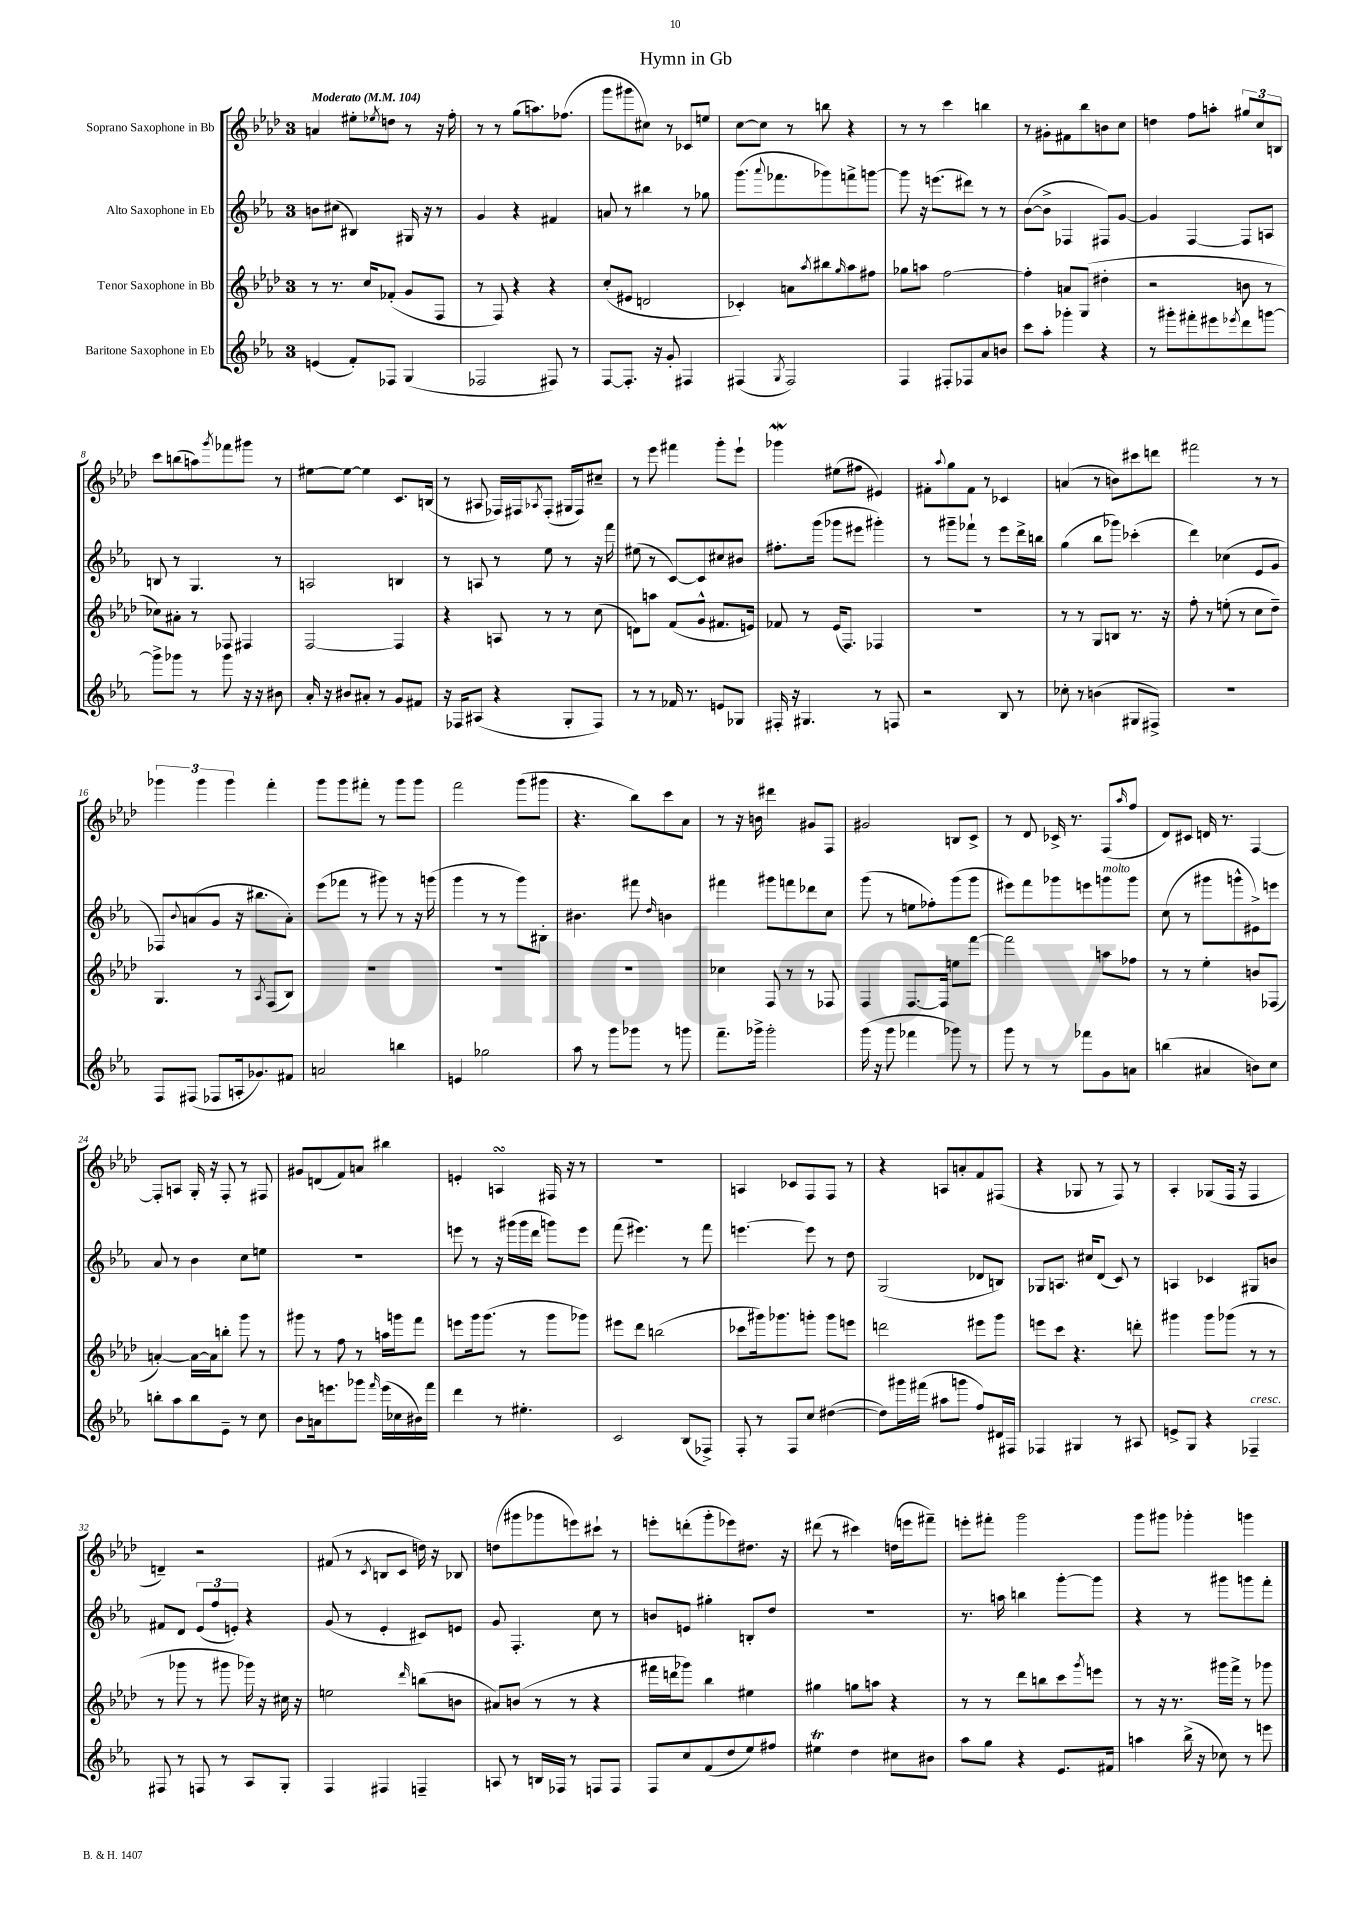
\header { title = "Hymn in Gb" }
<<
\new StaffGroup <<
\new Staff = "s0" \with { instrumentName = "Soprano Saxophone in Bb" } {
    \clef treble \key aes \major \once \override Staff.TimeSignature.style = #'single-digit \time 3/4 \tempo "Moderato" 4 = 104
    a'4 eis''8-. \acciaccatura { ees''8 } d''8 r8 r16 f''16-. |
    r8 r8 g''8( a''8.) fes''8.( |
    g'''8 gis'''8 cis''8) r8 ces'8 e''8 |
    c''8~ c''8 r8 b''8 r4 |
    r8 r8 c'''4 b''4 |
    r8 gis'8-. fis'8 bes''8 b'8 c''8 |
    d''4 f''8 a''8-. \tuplet 3/2 { gis''8 c''8 b8 } |
    c'''8 b''8( a''8) \acciaccatura { g'''8 } fes'''8 gis'''8 r8 |
    eis''8~ eis''8~ eis''4 c'8. b16( |
    r8 ais8 fes16) fis16 \acciaccatura { aes8 } fis8-.( gis16 fis16) cis''8-- |
    r8 ees'''8 fis'''4 g'''8-. ees'''8-! |
    ges'''4\mordent eis''8( fis''8 eis'4) |
    fis'8-. \appoggiatura { aes''8 } g''8 fis'8 r8 ces'4 |
    a'4( r8 b'8) cis'''8 d'''8 |
    fis'''2 r8 r8 |
    \tuplet 3/2 { ges'''4 ges'''4 ges'''4 } f'''4-. |
    g'''8 g'''8 fis'''8-. r8 g'''8 g'''8 |
    f'''2 g'''8( gis'''8 |
    r4. bes''8) c'''8 aes'8 |
    r8 r16 b'16 dis'''4 gis'8 f8 |
    gis'2 b8 c'8-> |
    r8 des'8 ces'16-> r8. f8( \grace { aes''16 } f''8 |
    des'8) cis'8 d'16 r8. f4~ |
    f8-. a8 g16-. r16 f8-. r8 fis8 |
    gis'8 d'8( f'8) a'8 bis''4 |
    e'4-. a4\turn fis16 r16 r8 |
    R2. |
    a4 ces'8 f8 f8 r8 |
    r4 a8 a'8-. f'8 fis8( |
    r4 ges8 r8 f8) r8 |
    aes4-. ges8( f16 r16 f4 |
    d'4--) r2 |
    fis'8( r8 \acciaccatura { c'8 } b8 c'8 d''16) r16 bes8 |
    d''8( gis'''8 ges'''8 e'''8) cis'''8-! r8 |
    e'''8-. d'''8-.( g'''8-. ees'''8) dis''8. r16 |
    dis'''8( r8 cis'''4) d''16( e'''16 fis'''8--) |
    e'''8-. fis'''8-. g'''2 |
    g'''8 gis'''8 ges'''4-. g'''4 \bar "|." |
}
\new Staff = "s1" \with { instrumentName = "Alto Saxophone in Eb" } {
    \clef treble \key ees \major \once \override Staff.TimeSignature.style = #'single-digit \time 3/4
    b'8 cis''8( bis4) gis16 r16 r8 |
    g'4 r4 fis'4 |
    a'8 r8 bis''4 r8 ges''8 |
    g'''8.( \appoggiatura { aes'''8 } fes'''8. ges'''8) f'''8-> g'''8~ |
    g'''8 r16 e'''8.( dis'''8) r8 r8 |
    bes'8~( bes'8-> fes4 fis8) g'8~ |
    g'4 f4~ f8 a8 |
    b8 r8 g4. r8 |
    a2 b4 |
    r8 a8 r8 ees''8 r8 r16 f'''16 |
    eis''8( r8 c'8~) c'8 cis''8 bis'8 |
    fis''8.-. g'''16( ges'''8 eis'''8 gis'''4-.) |
    r8 gis'''8-- fes'''8-! r8 ees'''8 d'''16-> b''16 |
    g''4( bes''8 ges'''8) ces'''4-.( |
    d'''4) ces''4( ees'8 g'8 |
    fes8) \appoggiatura { bes'8 } a'8( g'8 r16 bis''8. a'8-.) |
    ees'''8( fes'''8 r8 gis'''8) r8 r16 g'''16( |
    g'''4 r8 r8 g'''8) bis8-. |
    bis'4. fis'''8 \grace { d''16 } b'4 |
    fis'''4 gis'''8 f'''8 des'''8 c''8 |
    g'''8( r8 e''8 fes''8-.) g'''8( g'''8 |
    eis'''8) f'''8 ges'''8 e'''8 g'''8^\markup { \italic "molto" } g'''8 |
    c''8( r8 gis'''8 g'''8-^ eis'8->) e'''8 |
    aes'8 r8 bes'4 c''8 e''8 |
    R2. |
    e'''8 r8 r16 gis'''16( gis'''16 d'''16 g'''8) e'''8 |
    f'''8( eis'''4.) r8 f'''8 |
    e'''4.~ e'''8 r8 d''8 |
    g2( des'8 b8) |
    ges8 a8. cis''16 d'8( c'8) r8 |
    a4 ces'4 gis8 b'8 |
    fis'8 d'8 \tuplet 3/2 { ees'8( f''8 e'8-.) } r4 |
    g'8( r8 ees'4-. cis'8) e'8 |
    g'8 f4.-. c''8 r8 |
    b'8 e'8 gis''4-. b8-. d''8 |
    R2. |
    r8. a''16 b''4 g'''8~-. g'''8 |
    r4 r8 gis'''8 g'''8 f'''8-. \bar "|." |
}
\new Staff = "s2" \with { instrumentName = "Tenor Saxophone in Bb" } {
    \clef treble \key aes \major \once \override Staff.TimeSignature.style = #'single-digit \time 3/4
    r8 r8. c''16 fes'8-.( g'8 f8 |
    r8 f8) r4 r4 |
    c''8-.( eis'8 d'2 |
    ces'4-.) a'8 \acciaccatura { aes''8 } bis''8 \grace { g''16 } aes''8 fis''8 |
    ges''8 a''8 f''2~ |
    f''4-. a'8 g8( dis''4-. |
    r2 b'8 r8 |
    ces''8) ais'8-. r8 fes8 fis4 |
    f2~ f4 |
    r4 a8 r8 r8 c''8( |
    d'8) a''8 f'8( g'8-^ fis'8. e'16) |
    fes'8 r8 ees'16( f8.) fes4 |
    R2. |
    r8 r8 g8 b8 r8. r16 |
    f''8-. r8 e''8-.( r8 c''8 des''8--) |
    g4. r8 \acciaccatura { aes8 } f8( bes8) |
    R2. |
    R2. |
    R2. |
    ces''4 f8 r8 r8 fes8 |
    f4 f8.~ f16 e''8 f'''8~ |
    f'''2 a''8 fes''8 |
    r8 r8 ees''4-. b'8 fes8( |
    a'4~-.) a'16~ a'16 b''8-. g'''8 r8 |
    gis'''8 r8 f''8 r8 a''16 g'''16 f'''8 |
    e'''8 g'''16 g'''8.( r8 g'''8 ges'''8) |
    eis'''8 des'''8 b''2( |
    ces'''8 gis'''16) ges'''8. g'''8-. g'''8 e'''8 |
    d'''2 eis'''8 g'''8 |
    e'''8 c'''8 r4. d'''8-. |
    gis'''4 gis'''8 ges'''8( r8 r8 |
    r8 ges'''8 r8 gis'''8 ges'''16) r16 cis''16 r16 |
    e''2 \grace { des'''16 } b''8( b'8 |
    ais'8) b'8( r8 r8 r4 |
    fis'''16 d'''16 ges'''8) bes''4 eis''4 |
    gis''4 g''8 a''8 r4 |
    r8 r8 des'''8 b''8 c'''8 \acciaccatura { g'''8 } e'''8 |
    r8 r16 r8. gis'''16 f'''16-> r8 ges'''8 \bar "|." |
}
\new Staff = "s3" \with { instrumentName = "Baritone Saxophone in Eb" } {
    \clef treble \key ees \major \once \override Staff.TimeSignature.style = #'single-digit \time 3/4
    e'4( f'8-.) fes8 g4( |
    fes2 fis8) r8 |
    f8~ f8.-. r16 g'8-. fis4 |
    fis4( \acciaccatura { g8 } fis2) |
    f4 fis8-. fes8 aes'8 b'8 |
    c'''8 aes''8-. ges'''4-. r4 |
    r8 gis'''8-. fis'''8-. eis'''8 \acciaccatura { ees'''8 } d'''8 g'''8~ |
    g'''8-> ges'''8 r8 ges'''8 r16 r16 bis'8 |
    aes'16-. r16 bis'8 ais'8-. r8 g'8 fis'8 |
    r16 fes16 ais8( r4 g8-. fes8) |
    r8 r8 fes'16 r8. e'8 ges8 |
    fis16-. r16 gis4. r8 f8 |
    r2 bes8 r8 |
    ces''8-. r8 b'4( gis8 fis8->) |
    R2. |
    f8 fis8( fes8 a16-. ges'8.) fis'8 |
    a'2 b''4 |
    e'4 ges''2 |
    aes''8 r8 g'''8 ges'''8 r8 g'''8 |
    f'''8.-- ges'''16-> ges'''2-. |
    g'''16( r16 g'''8 fes'''4 ges'''8) r8 |
    g'''8 r8 r8 fes'''8 g'8 a'8 |
    b''4( ais'4 b'8) c''8 |
    b''8-. aes''8 b''8 ees'8-- r8 c''8 |
    bes'8 a'16 e'''8. ges'''8 \grace { f'''16 } e'''16( ces''16 bis'16) f'''16 |
    d'''4 r8 eis''4.-. |
    c'2 bes8( fes8->) |
    f8-. r8 f8 c''8 dis''4~( |
    dis''8) gis'''16 fis'''16( ais''8 g'''8 f''8) dis'16 fis16 |
    fes4 gis4 r8 ais8 |
    e'8-> g8 r4 fes4--^\markup { \italic "cresc." } |
    fis8 r8 f8 r8 aes8 g8-. |
    f4 fis4 f4-- |
    a8 r8 b16 fes16 r8 f8 f8 |
    f8 c''8 f'8( d''8 ees''8) fis''8 |
    eis''4\trill d''4 cis''8 bis'8 |
    aes''8 g''8 r4 ees'8. fis'16 |
    a''4 bes''16->( r16 ces''8) r8 e'''8 \bar "|." |
}
>>
>>
